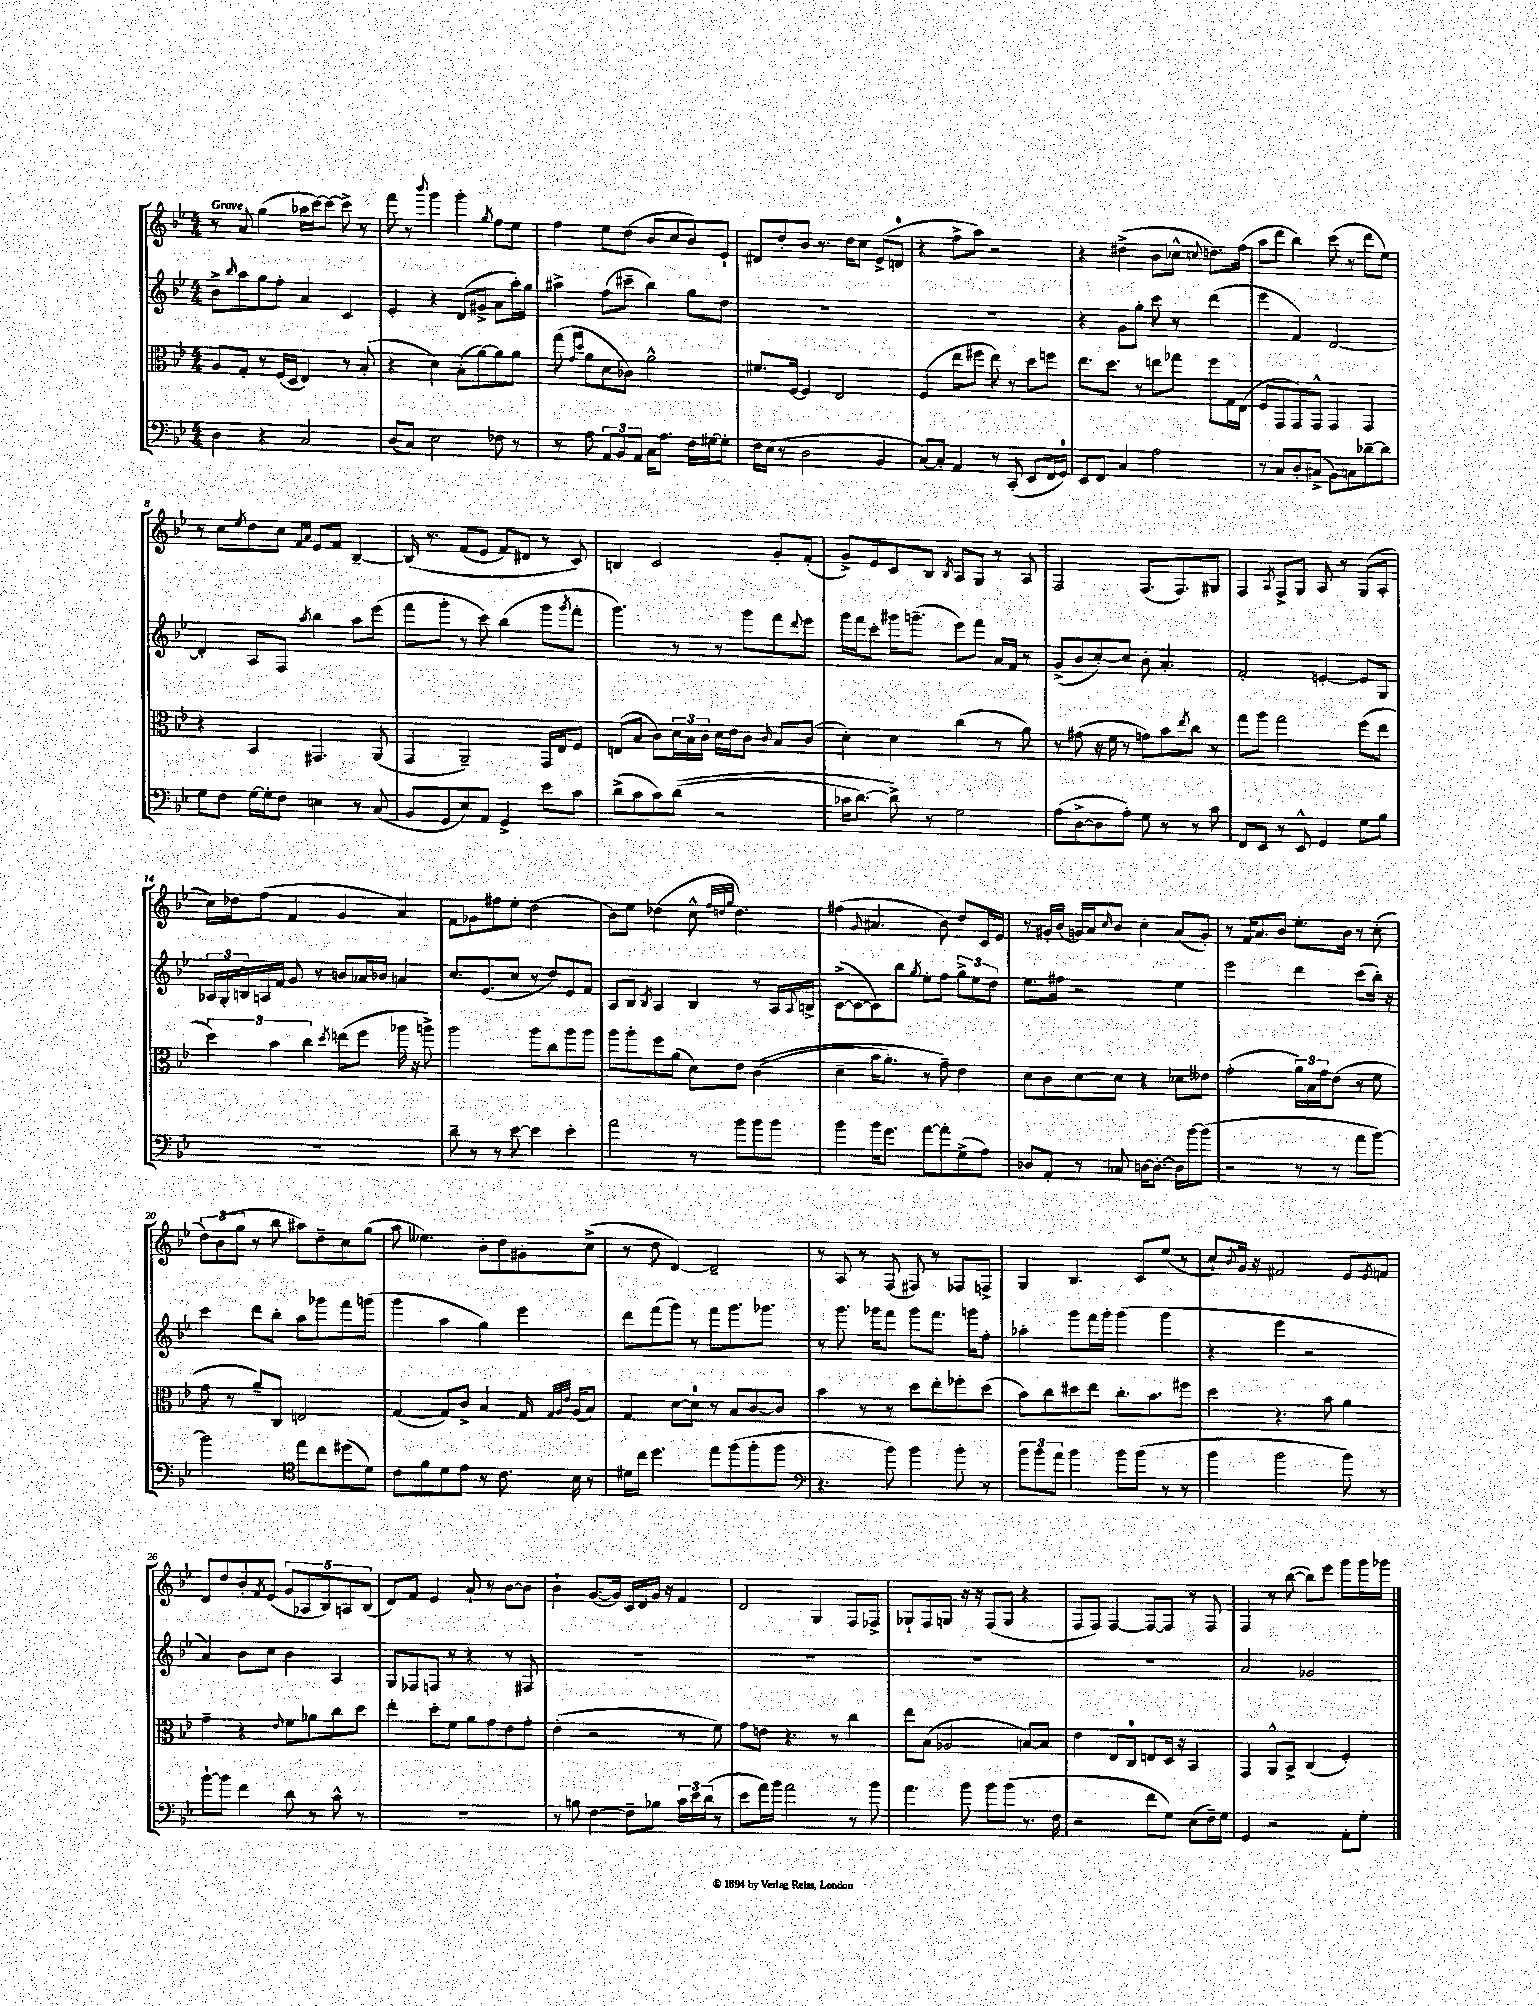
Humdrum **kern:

**kern	**kern	**kern	**kern
*part4	*part3	*part2	*part1
*staff4	*staff3	*staff2	*staff1
*clefF4	*clefC3	*clefG2	*clefG2
*k[b-e-]	*k[b-e-]	*k[b-e-]	*k[b-e-]
*M4/4	*M4/4	*M4/4	*M4/4
=1	=1	=1	=1
!	!	!	!LO:TX:a:B:t=Grave
4D\	8A/L	8b-^\L	8r
.	.	16qqbb-/	.
.	8G'/J	8aa\	8a/
4r	8r	8gg\	(4gg\
.	(16F/LL	8ff'\J	.
.	16D/JJ	.	.
2C/	4E-/)	4a/	16aa-X\LL
.	.	.	[16ccc\J)
.	.	.	8ccc\J_
.	8r	4c/	8ccc^\]
.	(8B-'/	.	8r
=2	=2	=2	=2
(8D/L	4r	4e-'/	8fff\
8C/J)	.	.	8r
.	.	.	8qqbbb-/
2E-\	4d\)	4r	4ggg\
.	(8B-'\L	(8d/L	4ggg'\
.	[8a\)	8g#X^/J	.
.	.	.	8qgg/
8F-X\	8a\]	8a\L	8ff\L
8r	8a\J	16aa'\L)	8ee-\J
.	.	16gg\JJ	.
=3	=3	=3	=3
8r	(8gg\	4aa#X^\	4ff\
.	16qqg/LL	.	.
.	16qqdd/JJ	.	.
8A\	8a\L	.	.
12AA/L	8d\	(8ff\L	8ee-\L
12BB-/	.	.	.
.	8c-X\J)	8ccc#X~\J	(8dd\J
12AA/J	.	.	.
16C\KL	2a^^\	4bb-\)	8b-/L
8.A\J	.	.	.
.	.	.	8cc/
16F\LL	.	8gg\L	8b-/)
[16G#X\J	.	.	.
8G#'\J]	.	8dd\J	8e-`/J
=4	=4	=4	=4
16F\LL	8.f#X/L	1r	8d#X/L
(16E-\JJ	.	.	.
8r	.	.	8dd'/
.	[16F/Jk	.	.
2D\	4F/]	.	8b-/J
.	.	.	8.r
.	2E-/	.	.
.	.	.	16dd\KL
.	.	.	8cc\J
4BB-/	.	.	(8e-^/L
.	.	.	8dn/J
=5	=5	=5	=5
[8C/L)	(4F/	1r	4r
8C'/J]	.	.	.
4AA/	8ee-\L	.	8ff^\L
.	8ff#X\J	.	8aa\J)
8r	8ee-\)	.	2r
(8CC'/	8r	.	.
8EE-/L	8dd\L	.	.
16FF/L	8ffn\J	.	.
16GG/JJ)	.	.	.
=6	=6	=6	=6
8EE-/L	8.ee-\L	4r	4r
8FF/J	.	.	.
.	8.dd\J	.	.
4C/	.	8g\L	(4dd#X^\
.	8r	8gg'\J	.
2A\	8een\L	8ccc\	8b-\L
.	8gg-X\J	8r	8cc-X^^\J
.	.	.	8qqccn/
.	8ff\L	(4ddd\	8.ddn\L)
.	16G\L	.	.
.	(16E-\JJ	.	(16ff\Jk
=7	=7	=7	=7
8r	8F/L	4eee-\	8aa\L
8C/L	8GG/	.	8ddd\J
8D'/	8GG/)	4f/)	4bb-\)
(8C#X^/J	8GG^^/J	.	.
8BB-\L)	4GG/	[2d/	(8ccc\
8Cn\	.	.	8r
[8d-X~\	4GG/	.	8ddd\L
8d-\J]	.	.	8ee-\J)
!!LO:LB:g=z
=8	=8	=8	=8
8G\L	4r	4d'/]	8r
8F\J	.	.	8cc\L
.	.	.	8qee-/
[16G\LL	4BB-/	8A/L	8dd\
16G'\J]	.	.	.
8F\J	.	8F/J	8cc\J
.	.	.	16qqf/LL
.	.	8qaa/	16qqa/JJ
4En\	4.GG#X/	4bb-\	8e-/L
.	.	.	8f/J
8r	.	8aa\L	[4B-~/
(8C/	(8AA/	(8eee-\J	.
=9	=9	=9	=9
8BB-/L	4GG/	8fff\L	(16B-/]
.	.	.	8.r
8GG/	.	8ggg'\J	.
8E-/)	2AA~/)	8r	(8f/L
8AA/J	.	8ccc\)	8e-/J
4GG^/	.	(4bb-\	8f/L)
.	.	.	8d#X/J
8e-\L	16GG/LL	8ggg\L	8r
.	16E-/J	.	.
.	.	8qggg/	.
8c\J	8F/J	8fff'\J	8c/)
=10	=10	=10	=10
(8d^\L	(8En/L	4.ggg\)	4Bn/
8c\	8B-/J	.	.
8c\)	8c\L)	.	2c/
((8d\J	24d\L	8r	.
.	24B-\	.	.
.	24c\JJ	.	.
2r	16d\LL	8r	.
.	16e-\J	.	.
.	8c\J	8ggg\L	.
.	16qqc/	.	.
.	8B-/L	8fff\	8g'/L
.	.	8qqddd/	.
.	(8c/J	8eee-\J	(8f'/J
=11	=11	=11	=11
16c-X\KL	4d'\)	16ggg\LL	8g^/L)
[8.d\J)	.	16fff\J	.
.	.	8ccc'\J	8e-/
8d^\])	4d\	16ggg#X\KL	8c/
.	.	(8.gggn~\J	.
8r	.	.	8B-/J
.	.	.	8qB-/
2G\	(4cc\	8eee-\L)	8A/L
.	.	8fff\J	8G/J
.	8r	16a/LL	8r
.	.	16f/JJ	.
.	8a\)	8r	8A/
=12	=12	=12	=12
(8A\L	8r	(8g^/L	2F/
[8D^\	(8g#X\	8b-/	.
8D\]	16r	[8cc'/)	.
.	16f\	.	.
8A'\J)	8r	8cc/J]	.
8G\	8gn\L)	8b-'\	(8.F/L
8r	8b-\	4.a'/	.
.	.	.	8.F/)
.	8qee-/	.	.
8r	8cc\J	.	.
8c\	8r	.	8G#X/J
=13	=13	=13	=13
8FF/L	8gg\L	2f'/	4F/
8EE-/J	8aa\J	.	.
.	.	.	8qA/
8r	2gg\	.	8F^/L
8EE-^^/	.	.	8G/J
4GG/	.	[4en'/	8A/
.	.	.	8r
8G\L	(8ff\L	8e/L]	(8G/L
8B-\J	8ee-\J	8G/J	8A'/J
!!LO:LB:g=z
=14	=14	=14	=14
1r	6dd\)	24A-X/LL	16cc\LL)
.	.	24G'/	.
.	.	.	16dd-X\J
.	.	24Bn/	.
.	.	16An/	(8ff\J
.	6b-\	.	.
.	.	16f/JJ	.
.	.	8g/	4f/
.	6cc\	.	.
.	.	8r	.
.	8qdd/	.	.
.	(8een\L	8bn/L	4g/
.	8ff\J	16a-X/L	.
.	.	16b-X/JJ	.
.	16aa-X\	4an/	4a/)
.	16r	.	.
.	8aan^\)	.	.
=15	=15	=15	=15
8d~\	2aa\	8.cc/L	8f\L
8r	.	.	8g-X\
.	.	(8.e-/	.
8r	.	.	8ff#X\
[8e-\	.	8cc/J	8ee-'\J
4e-\]	8aa\L	8r	(2dd\
.	8cc\	8dd/L)	.
4e-'\	8aa\	8e-/	.
.	8aa\J	8f/J	.
=16	=16	=16	=16
2a\	8aa\L	8A/L	8b-\L)
.	8aa'\	8B-/J	8ee-\J
.	.	8qB-/	.
.	8ff\	4A/	(4dd-X\
.	(8a\J	.	.
8r	8d\L)	4B-/	8cc^^\
.	.	.	32qqff/LLL
.	.	.	32qqddn/
.	.	.	32qqgg/JJJ
8b-\L	8e-\J	.	4.dd\)
8b-\	((4c\	8r	.
8b-\J	.	16A/LL	.
.	.	8qqA/	.
.	.	16Bn^/JJ	.
=17	=17	=17	=17
4b-\	4d~\	([8c^\L	(4ff#X\
.	.	8c\_	.
.	.	.	8qqg/
16b-\KL	16b-\KL	8c\])	4.a#X/
8.g\J	8.a'\J)	.	.
.	.	8bb-\J	.
.	.	8qgg/	.
[8a\L	8r	8ee-'\L	.
8a'\]	8g~\)	8ff\J	8b-\)
(8G^\	4e-\	12gg^\L	8dd/L
.	.	12ee-\	.
8A\J)	.	.	16c/L
.	.	12dd\J	.
.	.	.	16e-/JJ
=18	=18	=18	=18
8D-X/L	8d\L	8.ee-\L	8r
8AA'/J	8c\	.	16g#X'/LL
.	.	16ff#X\Jk	(16b-/JJ
8r	[8d\	2r	16gn/LL)
.	.	.	16a/J
.	.	.	16qqcc/
8C-X/	8d\J]	.	8b-/J
[16Dn\KL	4r	.	4cc'\
8.D'\J_	.	.	.
16D\LL]	8d-X\L	4ee-\	(8a/L
[16b-\J	.	.	.
(8b-\J]	8e--X\J	.	8g'/J)
=19	=19	=19	=19
2r	(2g'\	2eee-\	8r
.	.	.	16f/KL
.	.	.	8.a/
.	.	.	8b-/J
8r	24a\LL)	4ddd\	8.ee-'\L
.	24B-\	.	.
.	24g\J	.	.
8r	(8e-\J	.	.
.	.	.	16b-\Jk
8a\L	8r	(8ccc\L	8r
[8b-\J)	8f\	16bb-'\Jk)	(8cc'\
.	.	16r	.
!!LO:LB:g=z
=20	=20	=20	=20
2b-\]	8g\	4ccc\	12dd\L)
.	.	.	(12b-\
.	8r	.	.
.	.	.	12gg\J
.	8a~/L)	8ddd\L	8r
.	8C/J	8bb-'\J	8bb-\
*clefC4	*	*	*
8ee-\L	2En/	8aa\L	8aa#X\L)
8cc\	.	8ggg-X\	8dd~\
(8dd#X\	.	8fff\	8cc\
8d\J)	.	(8gggn\J	(8gg\J
=21	=21	=21	=21
8c\L	([4G/	4ggg\	8aa\
8f\	.	.	4.ee--X\)
8d\	8G/L])	4aa\	.
8e-\J	8c^/J	.	.
8r	4B-/	4gg\)	8b-'\L
8.c\	.	.	8dd\
.	16G/	4eee-\	8g#X'\
.	32qqG/LLL	.	.
.	32qqA/	.	.
.	32qqe-/JJJ	.	.
16B-\	(16A/KL	.	.
8r	8B-/J)	.	(8cc^\J
=22	=22	=22	=22
16d#X\LL	4G/	8ddd\L	8r
16cc\JJ	.	.	.
4.dd\	.	(8fff\	8dd\
.	[8d\L	8ggg\J)	[4d/)
.	8d\J]	8r	.
8ee-\L	8r	8fff\L	2d~/]
(8ff\	8B-/L	8.ggg\	.
8ff'\	[8c/	.	.
.	.	8.ggg-X\J	.
8ff\J	8c/J]	.	.
=23	=23	=23	=23
*clefF4	*	*	*
4.r	4b-\	8r	8r
.	.	8.ggg\	8A/
.	8r	.	8r
.	.	16ggg-X\KL	.
8b-\)	8r	8fff\J	(8F/
4b-\	8dd\L	8ggg-\L	8F#X/)
.	8ee-'\	8.fff\J	8r
8b-'\	8ff-X'\	.	8F-X/L
.	.	16gggn\KL	.
8r	(8dd\J	8ff'\J	8Fn^/J
=24	=24	=24	=24
12b-\L	8b-\L)	4aa-X'\	4G/
12b-\	.	.	.
.	8cc\	.	.
12a\J	.	.	.
4b-\	8dd#X\	8ggg\L	4.B-/
.	8ee-\J	16fff\L	.
.	.	16ggg'\JJ	.
8b-\L	8.cc'\L	(4ggg\	.
(8b-\J	.	.	8c/L
.	8.b-\	.	.
8r	.	4ggg\	(8ee-/J
8r	8ff#X\J	.	8r
=25	=25	=25	=25
4b-\	4dd\	4r	8cc`/L)
.	.	.	8qqb-/
.	.	.	16g/Jk
.	.	.	16r
2b-\	4.r	4eee-\	2f#X/
.	.	2r	.
.	8b-\	.	.
8b-\)	4a\	.	8e-/L
.	.	.	8qe-/
8r	.	.	8fn/J
!!LO:LB:g=z
=26	=26	=26	=26
[8b-`\L	4g~\	4a/)	8d/L
8b-\J]	.	.	8dd/
4f\	4r	8b-\L	8b-'/
.	.	.	8qf/
.	.	8cc\J	(8e-/J
.	16qqe-/	.	.
8d\	8f\L	4b-\	10g/L
.	.	.	10A-X/
8r	8a-X\	.	.
.	.	.	10B-/)
8c^^\	8cc\	4A/	.
.	.	.	10An/
8r	8dd\J	.	.
.	.	.	(10B-/J
=27	=27	=27	=27
1r	4ee-'\	8G/L	8d/L)
.	.	8F-X/	8f/J
.	8dd'\L	8Fn/J	4e-/
.	8f\J	8r	.
.	8a\L	4r	8a`/
.	8g\	.	8r
.	8e-\	8r	[8b-\L
.	8g'\J	8F#X/	8b-\J]
=28	=28	=28	=28
8r	(4e-'\	1r	4b-`\
8Bn\	.	.	.
[4F\	2r	.	([8.g/L
.	.	.	16g/Jk])
8F~\L]	.	.	16c/LL
.	.	.	16d/
8B-X\J	.	.	16g/JJ
.	.	.	16r
24c\LL	8r	.	4f/
24e-\	.	.	.
(24d\JJ	.	.	.
8r	8f\)	.	.
=29	=29	=29	=29
8e-\L	8g\L	1r	2d/
16a\L)	8en\J	.	.
16b-\JJ	.	.	.
2a\	4.r	.	.
.	.	.	4G/
.	8r	.	.
8r	4cc\	.	8F/L
8b-\	.	.	8F-X^/J
=30	=30	=30	=30
4.a\	8ee-\L	1r	8G-X`/L
.	(8B-\J	.	8F/
.	2A-X/	.	8Gn/J
8b-\	.	.	16r
.	.	.	16r
8b-\L	.	.	(8F/L
(8b-\J	.	.	8G/J
8.r	[8Bn/L)	.	4r
.	8B/J]	.	.
16F\	.	.	.
=31	=31	=31	=31
2r	4e-\	1r	8F/L
.	.	.	8F/J)
.	8E-/L	.	[4F/
.	8C/J	.	.
8f\L	8En/L	.	8F/L_
8G\J)	16D/Jk	.	8F/J]
.	16r	.	.
(8E-\L	4BB-/	.	8r
16F~\L)	.	.	8F/
16G\JJ	.	.	.
=32	=32	=32	=32
4GG/	4GG/	2a/	4F/
2r	8AA^^/L	.	8r
.	8BB-^/J	.	([8bb-\
.	(4C/	2g-X/	8bb-\L])
.	.	.	8eee-\J
8AA'\L	4F'/)	.	8ggg\L
8G'\J	.	.	16ggg\L
.	.	.	16ggg-X\JJ
==	==	==	==
*-	*-	*-	*-
